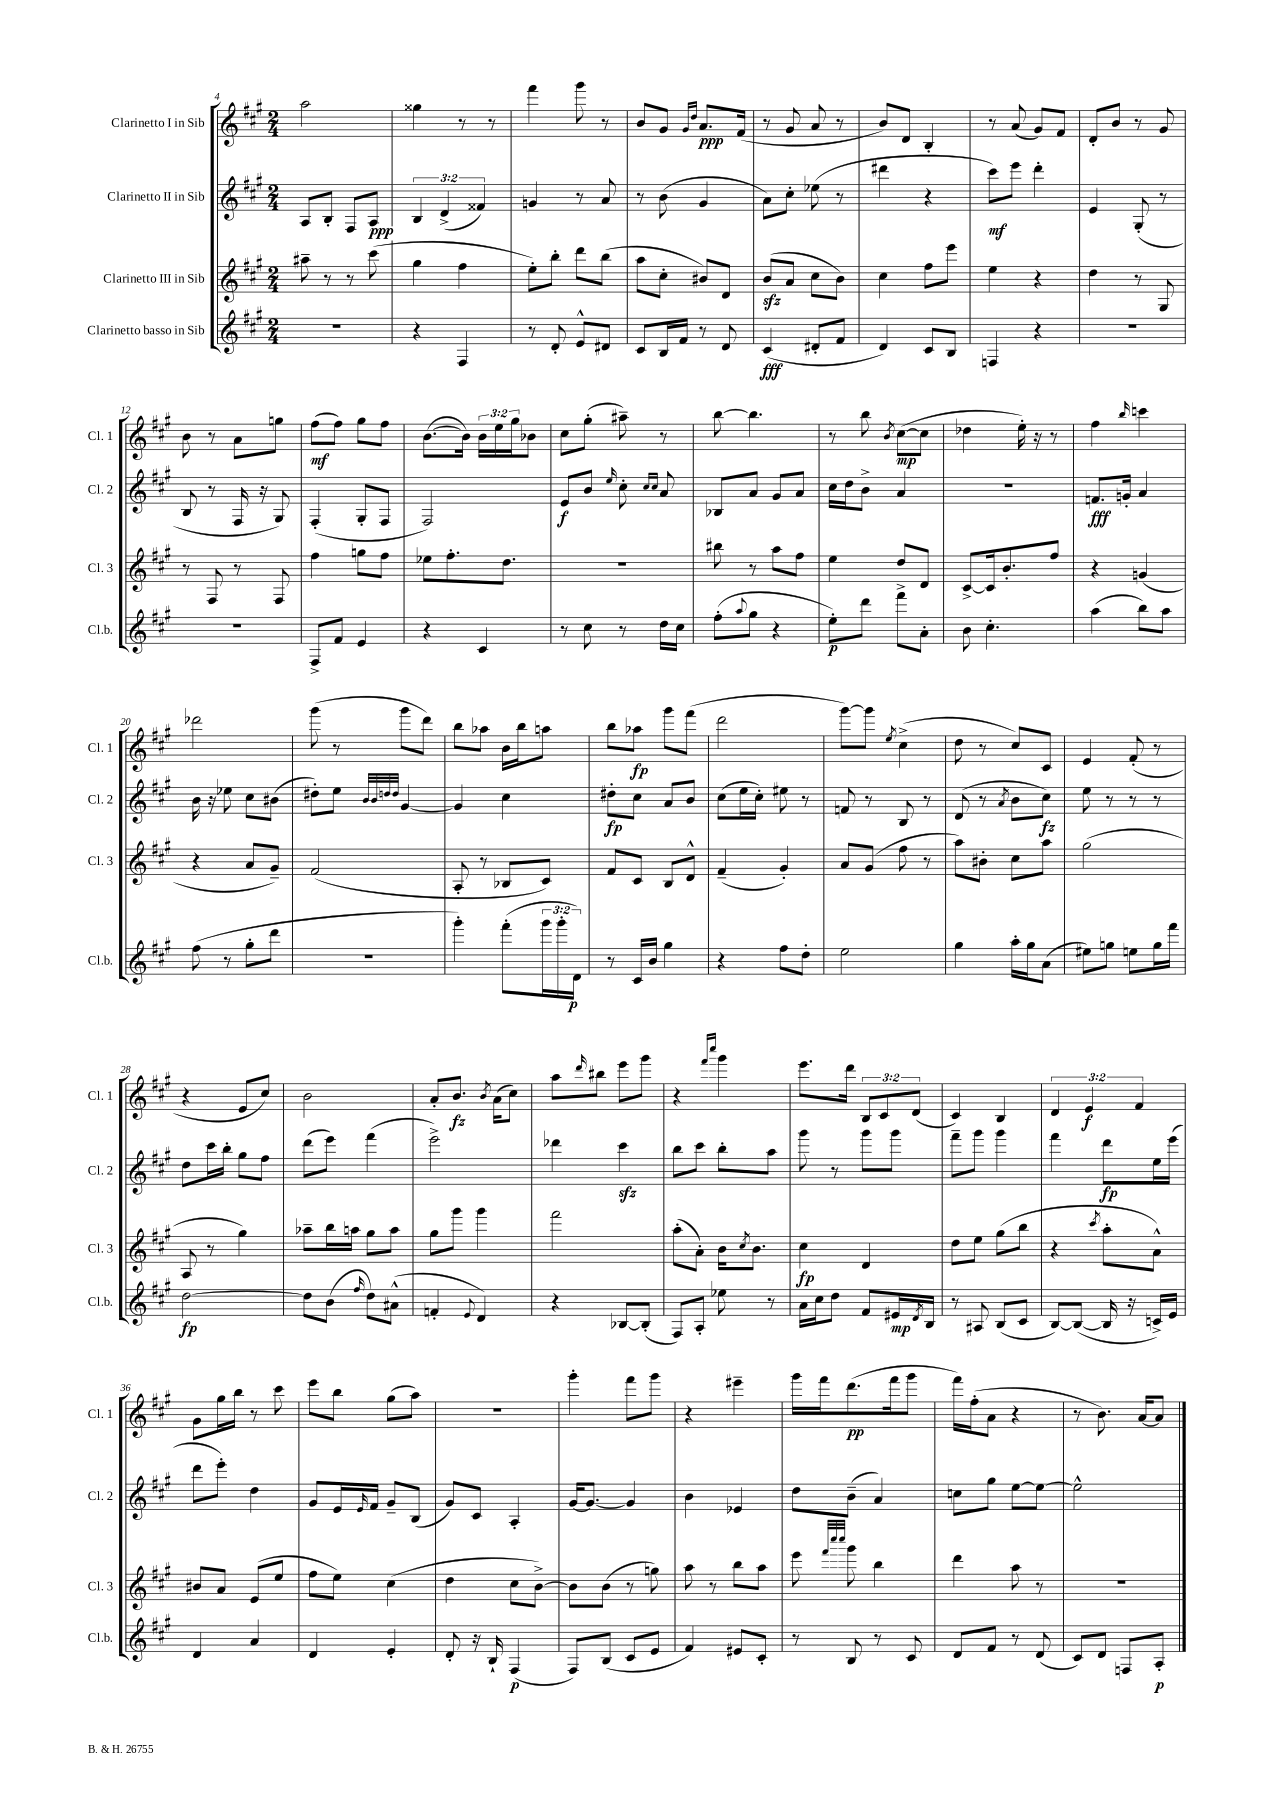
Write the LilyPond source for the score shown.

<<
\new StaffGroup <<
\new Staff = "s0" \with { instrumentName = "Clarinetto I in Sib" shortInstrumentName = "Cl. 1" } {
    \clef treble \key a \major \numericTimeSignature \time 2/4 \override Staff.TupletNumber.text = #tuplet-number::calc-fraction-text
    a''2 |
    gisis''4 r8 r8 |
    fis'''4 gis'''8 r8 |
    b'8 gis'8 \grace { gis'16 d''16 } a'8.\ppp fis'16( |
    r8 gis'8 a'8 r8 |
    b'8) d'8 b4-. |
    r8 a'8( gis'8) fis'8 |
    d'8-. b'8 r8 gis'8 |
    b'8 r8 a'8 g''8 |
    fis''8\mf( fis''8) gis''8 fis''8 |
    b'8.~( b'16) \tuplet 3/2 { b'16 e''16 gis''16 } bes'8 |
    cis''8 gis''8-.( ais''8--) r8 |
    b''8~ b''4. |
    r8 b''8 \acciaccatura { b'8 } cis''8~\mp( cis''8 |
    des''4 e''16-.) r16 r8 |
    fis''4 \grace { b''16 } c'''4 |
    des'''2 |
    gis'''8( r8 gis'''8 d'''8) |
    b''8 aes''8 b'16 b''16 a''8 |
    b''8 aes''8\fp gis'''8 fis'''8( |
    d'''2 |
    gis'''8~) gis'''8 \acciaccatura { e''8 } cis''4->( |
    d''8 r8 cis''8) cis'8 |
    e'4 fis'8-.( r8 |
    r4 e'8 cis''8) |
    b'2 |
    a'8-. b'8.\fz \acciaccatura { b'8 } a'16( cis''8) |
    a''8 \grace { d'''16 } bis''8 e'''8 gis'''8 |
    r4 \grace { fis'''16 cis''''16 } gis'''4 |
    e'''8. d'''16 \tuplet 3/2 { b8 cis'8 d'8( } |
    cis'4) b4 |
    \tuplet 3/2 { d'4 e'4\f fis'4 } |
    gis'8 gis''16 b''16 r8 cis'''8 |
    e'''8 b''8 gis''8( a''8) |
    r2 |
    gis'''4-. fis'''8 gis'''8 |
    r4 eis'''4-- |
    gis'''16 fis'''16 d'''8.\pp( fis'''16 gis'''8 |
    fis'''16) fis''16-.( a'8 r4 |
    r8 b'8.) a'16~ a'8 \bar "|." |
}
\new Staff = "s1" \with { instrumentName = "Clarinetto II in Sib" shortInstrumentName = "Cl. 2" } {
    \clef treble \key a \major \numericTimeSignature \time 2/4 \override Staff.TupletNumber.text = #tuplet-number::calc-fraction-text
    a8 b8-. fis8 a8\ppp |
    \tuplet 3/2 { b4 d'4->( fisis'4) } |
    g'4 r8 a'8 |
    r8 b'8( gis'4 |
    a'8) cis''8-. ees''8( r8 |
    dis'''4 r4 |
    cis'''8\mf) e'''8 d'''4-. |
    e'4 gis8-.( r8 |
    b8 r8 fis16 r16 gis8) |
    fis4-.( gis8-. fis8 |
    fis2) |
    e'8\f b'8 \grace { e''16 } cis''8-. \grace { cis''16 cis''16 } a'8 |
    bes8 a'8 gis'8 a'8 |
    cis''16 d''16 b'8-> a'4 |
    R2 |
    f'8.\fff g'16-. a'4 |
    b'16 r16 ees''8 cis''8 bis'8( |
    dis''8-.) e''8 \grace { b'32 b'32 d''32 d''32 } gis'4~ |
    gis'4 cis''4 |
    dis''8-.\fp cis''8 a'8 b'8 |
    cis''8( e''16 cis''16-.) eis''8 r8 |
    f'8 r8 b8 r8 |
    d'8( r8 \acciaccatura { a'8 } b'8 cis''8\fz) |
    e''8 r8 r8 r8 |
    d''8 cis'''16 b''16-. gis''8 fis''8 |
    d'''8( e'''8) fis'''4( |
    e'''2->) |
    des'''4 cis'''4\sfz |
    b''8 cis'''8 b''8-. a''8 |
    gis'''8 r8 gis'''8 gis'''8 |
    fis'''8-- gis'''8 gis'''4 |
    fis'''4 d'''8\fp e''16 e'''16( |
    d'''8 e'''8-.) d''4 |
    gis'8 e'16 \grace { e'16 } fis'16 gis'8-- b8( |
    gis'8) cis'8 a4-. |
    gis'16~ gis'8.~ gis'4 |
    b'4 ees'4 |
    d''8 b'8--( a'4) |
    c''8 gis''8 e''8~ e''8~ |
    e''2-^ \bar "|." |
}
\new Staff = "s2" \with { instrumentName = "Clarinetto III in Sib" shortInstrumentName = "Cl. 3" } {
    \clef treble \key a \major \numericTimeSignature \time 2/4
    ais''8-- r8 r8 cis'''8( |
    gis''4 fis''4 |
    e''8-.) b''8-. d'''8 b''8( |
    a''8 cis''8-. bis'8) d'8 |
    b'8\sfz( a'8 cis''8 b'8) |
    cis''4 fis''8 e'''8 |
    e''4 r4 |
    d''4 r8 gis8 |
    r8 fis8 r8 fis8 |
    fis''4 g''8 fis''8 |
    ees''8 fis''8.-. d''8. |
    R2 |
    bis''8 r8 a''8 fis''8 |
    e''4 d''8 d'8 |
    cis'8~-> cis'16 b'8.-. fis''8 |
    r4 g'4( |
    r4 a'8 gis'8--) |
    fis'2( |
    a8-. r8 bes8 cis'8) |
    fis'8 cis'8 b8 d'8-^ |
    fis'4--( gis'4-.) |
    a'8 gis'8( fis''8 r8 |
    a''8) bis'8-. cis''8 a''8 |
    gis''2( |
    a8 r8 gis''4) |
    aes''8-- b''16 a''16 gis''8 a''8 |
    gis''8 gis'''8 gis'''4 |
    fis'''2 |
    a''8-.( a'8-.) b'16 \acciaccatura { cis''8 } b'8. |
    cis''4\fp d'4 |
    d''8 e''8 gis''8( b''8 |
    r4 \acciaccatura { cis'''8 } a''8-. a'8-^) |
    bis'8 a'8 e'8( e''8 |
    fis''8 e''8) cis''4( |
    d''4 cis''8 b'8~->) |
    b'8 b'8( r8 g''8) |
    a''8 r8 b''8 a''8 |
    e'''8 \grace { fis'''32 cis''''32 cis''''32 } gis'''8 b''4 |
    d'''4 a''8 r8 |
    r2 \bar "|." |
}
\new Staff = "s3" \with { instrumentName = "Clarinetto basso in Sib" shortInstrumentName = "Cl.b." } {
    \clef treble \key a \major \numericTimeSignature \time 2/4 \override Staff.TupletNumber.text = #tuplet-number::calc-fraction-text
    r2 |
    r4 fis4 |
    r8 d'8-. e'8-^ dis'8 |
    cis'8 b16 fis'16 r8 d'8 |
    cis'4\fff( dis'8-. fis'8 |
    d'4) cis'8 b8 |
    f4 r4 |
    R2 |
    R2 |
    fis8-> fis'8 e'4 |
    r4 cis'4 |
    r8 cis''8 r8 d''16 cis''16 |
    fis''8-.( \appoggiatura { a''8 } gis''8 r4 |
    e''8-.\p) d'''8 fis'''8-> a'8-. |
    b'8 cis''4.-. |
    a''4( b''8) a''8 |
    fis''8( r8 gis''8-. d'''8 |
    R2 |
    gis'''4-.) fis'''8-.( \tuplet 3/2 { gis'''16 gis'''16-. d'16\p) } |
    r8 cis'16 b'16 gis''4 |
    r4 fis''8 d''8-. |
    e''2 |
    gis''4 a''16-. gis''16 a'8( |
    eis''8) g''8 e''8 g''16 fis'''16 |
    d''2~\fp |
    d''8 b'8( \grace { fis''16 } d''8) ais'8-^( |
    f'4-. \appoggiatura { e'8 } d'4) |
    r4 bes8~ bes8-.( |
    fis8) a8-. ees''8 r8 |
    a'16 cis''16 d''8 fis'8 eis'16\mp \acciaccatura { d'8 } b16 |
    r8 ais8 b8( cis'8 |
    b8~) b8~( b16 r16 c'16->) e'16 |
    d'4 a'4 |
    d'4 e'4-. |
    d'8-. r16 b16-! fis4\p( |
    fis8) b8( cis'8 e'8 |
    fis'4) eis'8 cis'8-. |
    r8 b8 r8 cis'8 |
    d'8 fis'8 r8 d'8( |
    cis'8) d'8 f8 a8-.\p \bar "|." |
}
>>
>>
\layout { \context { \Score currentBarNumber = #4 } }
